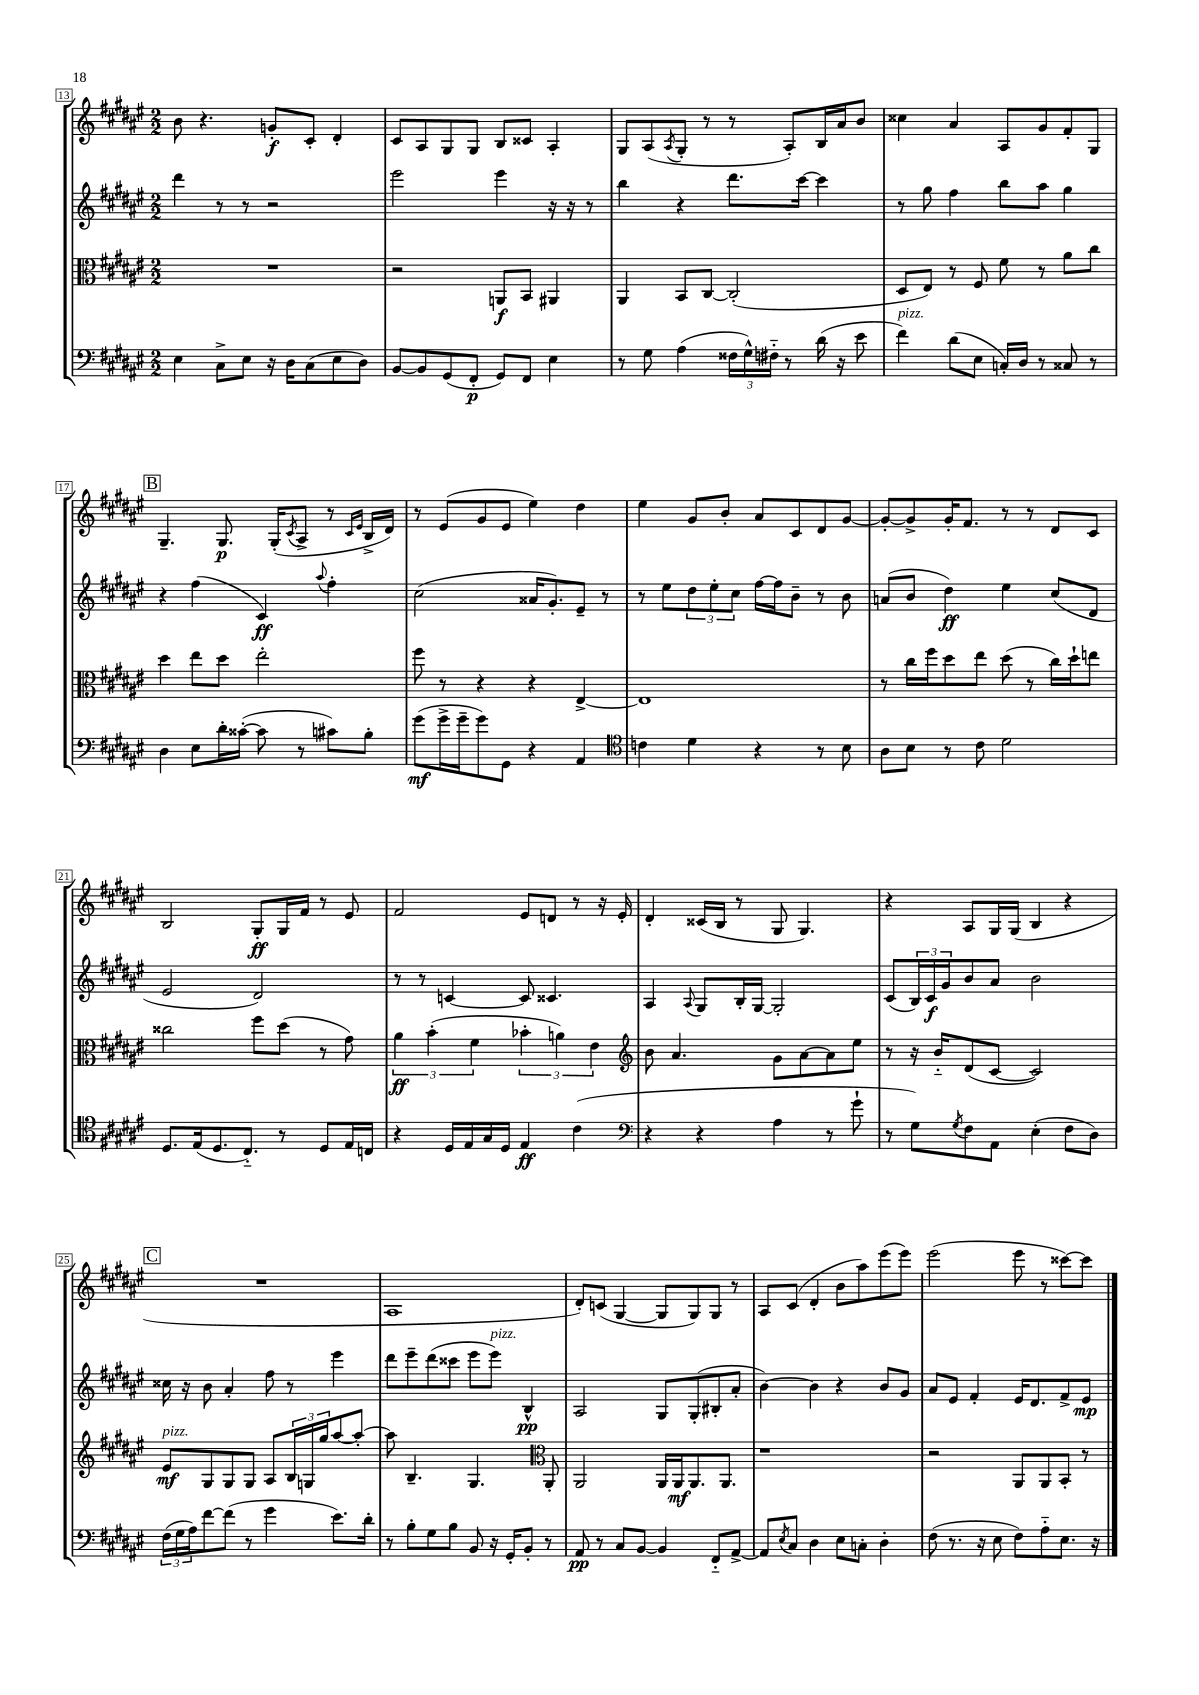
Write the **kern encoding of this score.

**kern	**kern	**kern	**kern
*staff4	*staff3	*staff2	*staff1
*clefF4	*clefC3	*clefG2	*clefG2
*k[f#c#g#d#a#e#]	*k[f#c#g#d#a#e#]	*k[f#c#g#d#a#e#]	*k[f#c#g#d#a#e#]
*M2/2	*M2/2	*M2/2	*M2/2
4E#	1r	4ddd#	8b
.	.	.	4.r
8C#^	.	8r	.
8E#	.	8r	.
16r	.	2r	8g'
16D#	.	.	.
(8C#	.	.	8c#'
8E#	.	.	4d#'
8D#)	.	.	.
=	=	=	=
[8BB	2r	2eee#	8c#
8BB]	.	.	8A#
(8GG#	.	.	8G#
8FF#'	.	.	8G#
8GG#)	8AA	4eee#	8B
8FF#	8BB	.	8c##
4E#	4AA#	16r	4A#'
.	.	16r	.
.	.	8r	.
=	=	=	=
8r	4AA#	4bb	8G#
8G#	.	.	(8A#
.	.	.	8qA#
(4A#	8BB	4r	8G#'
.	[8C#	.	8r
24F##	(2C#']	8.ddd#	8r
24G#^^)	.	.	.
24F#'~	.	.	.
8r	.	.	8A#')
.	.	[16ccc#	.
(16d#	.	4ccc#]	16B
16r	.	.	16a#
8e#	.	.	8b
=	=	=	=
4f#)	8D#	8r	4cc##
.	8E#)	8gg#	.
(8d#	8r	4ff#	4a#
8E#	8F#	.	.
16C')	8f#	8bb	8A#
16D#	.	.	.
8r	8r	8aa#	8g#
8C##	8a#	4gg#	8f#'
8r	8cc#	.	8G#
=	=	=	=
4D#	4dd#	4r	4.G#~
8E#	8ee#	(4ff#	.
16d#'	8dd#	.	8.G#
([16c##'	.	.	.
8c##]	2ee#'	4c#)	.
.	.	.	(16G#'
.	.	.	8qc#
8r	.	.	8A#^
.	.	8qqaa#	.
8c#)	.	4ff#'	8r
.	.	.	16qqc#
.	.	.	16qqe#
8B'	.	.	16B^
.	.	.	16d#)
=	=	=	=
(8g#	8ff#	(2cc#	8r
16g#^	8r	.	(8e#
16g#~	.	.	.
8g#)	4r	.	8g#
8GG#	.	.	8e#
4r	4r	16a##	4ee#)
.	.	8.g#')	.
4AA#	[4E#^	8e#~	4dd#
.	.	8r	.
=	=	=	=
*clefC4	*	*	*
4c	1E#]	8r	4ee#
.	.	8ee#	.
4d#	.	12dd#	8g#
.	.	12ee#'	.
.	.	.	8b'
.	.	12cc#	.
4r	.	[16ff#	8a#
.	.	16ff#]	.
.	.	8b~	8c#
8r	.	8r	8d#
8B	.	8b	[8g#
=	=	=	=
8A#	8r	(8a	8g#'_
8B	16cc#	8b	8g#^]
.	16ff#	.	.
8r	8dd#	4dd#)	16g#'
.	.	.	8.f#
8c#	8ee#	.	.
2d#	(8dd#	4ee#	8r
.	8r	.	8r
.	16cc#)	(8cc#	8d#
.	16dd#`	.	.
.	8ee	8d#	8c#
=	=	=	=
8.D#	2cc##	2e#	2B
(16E#	.	.	.
8.D#	.	.	.
8.C#'~)	.	.	.
.	8ff#	2d#)	8G#'
8r	(8dd#	.	16G#
.	.	.	16f#
8D#	8r	.	8r
16E#	8g#)	.	8e#
16C	.	.	.
=	=	=	=
4r	6a#	8r	2f#
.	.	8r	.
.	(6b'	.	.
16D#	.	[4c	.
16E#	.	.	.
.	6f#	.	.
16G#	.	.	.
16D#	.	.	.
4E#	6b-'	8c]	8e#
.	.	4.c##	8d
.	6a)	.	.
(4c#	.	.	8r
.	6e#	.	.
.	.	.	16r
.	.	.	16e#'
=	=	=	=
*clefF4	*clefG2	*	*
4r	8b	4A#	4d#'
.	4.a#	.	.
.	.	8qqA#	.
4r	.	8G#	(16c##
.	.	.	16B
.	.	16B'	8r
.	.	[16G#	.
4A#	8g#	2G#']	8G#
.	[8a#	.	4.G#)
8r	8a#]	.	.
8g#`	8ee#	.	.
=	=	=	=
8r	8r	(8c#	4r
8G#)	16r	24B)	.
.	.	24c#	.
.	16b'~	.	.
.	.	24g#	.
8qG#	.	.	.
8F#	(8d#	8b	8A#
8AA#	[8c#	8a#	16G#
.	.	.	(16G#
(4E#'	2c#])	2b	4B
8F#	.	.	4r
8D#)	.	.	.
=	=	=	=
(24F#	8e#	16cc##	1r
24G#	.	.	.
.	.	16r	.
24A#)	.	.	.
[8f#	8G#	8b	.
(8f#]	8G#	4a#'	.
8r	8G#	.	.
4g#	8A#	8ff#	.
.	24B	8r	.
.	24G	.	.
.	24gg#	.	.
8.e#)	[8aa#	4eee#	.
.	8aa#'_	.	.
16d#'	.	.	.
=	=	=	=
8r	8aa#]	8ddd#	1A#
8B'	4.B~	8eee#~	.
8G#	.	(8ddd#	.
8B	.	8ccc##	.
8BB	4.G#	8eee#	.
16r	.	8eee#)	.
16GG#'	.	.	.
8BB'	.	4B^^	.
*	*clefC3	*	*
8r	8AA#'	.	.
=	=	=	=
8AA#	2AA#	2A#	8d#')
8r	.	.	(8c
8C#	.	.	[4G#
[8BB	.	.	.
4BB]	16AA#	8G#	8G#]
.	16AA#	.	.
.	8.AA#	(8G#'	8G#)
8FF#'~	.	8B#'	8G#
.	8.AA#	.	.
[8AA#^	.	8a#'	8r
=	=	=	=
8AA#]	1r	[4b)	8A#
8qE#	.	.	.
8C#	.	.	(8c#
4D#	.	4b]	4d#'
8E#	.	4r	8b
8C'	.	.	8aa#)
4D#'	.	8b	(8eee#
.	.	8g#	8eee#)
=	=	=	=
(8F#	2r	8a#	(2eee#
8.r	.	8e#	.
.	.	4f#'	.
16r	.	.	.
8E#	.	.	.
8F#)	8AA#	16e#	8eee#
.	.	8.d#	.
8A#'~	8AA#	.	8r
8.E#	8BB'	8f#^	[8ccc##)
.	8r	8e#	8ccc##]
16r	.	.	.
==	==	==	==
*-	*-	*-	*-
